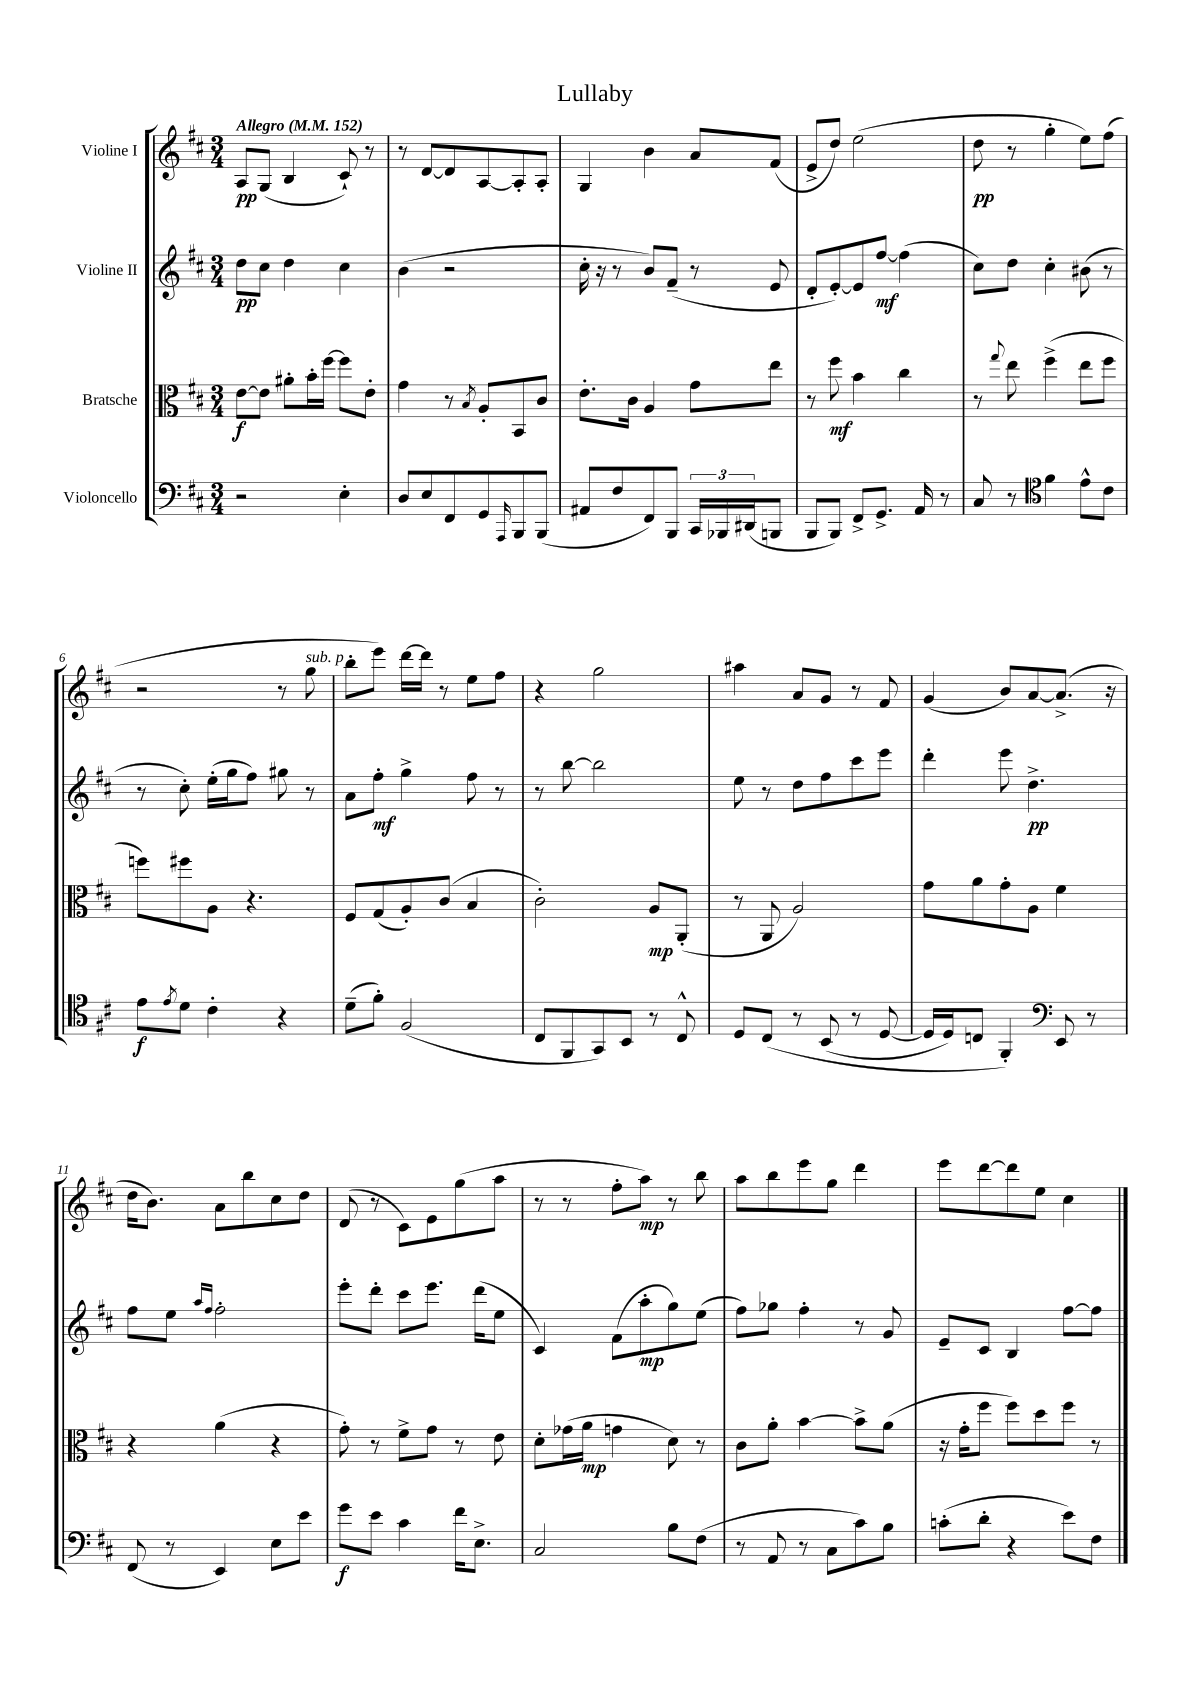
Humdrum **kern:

**kern	**kern	**kern	**kern
*staff4	*staff3	*staff2	*staff1
*clefF4	*clefC3	*clefG2	*clefG2
*k[f#c#]	*k[f#c#]	*k[f#c#]	*k[f#c#]
*M3/4	*M3/4	*M3/4	*M3/4
*MM152	*MM152	*MM152	*MM152
2r	[8e\L	8dd\L	8A/L
.	8e\]J	8cc#\J	(8G/J
.	8a#'\L	4dd\	4B/
.	16b'\L	.	.
.	[16ff#\JJ	.	.
4E'\	8ff#\]L	4cc#\	8c#`/)
.	8e'\J	.	8r
=	=	=	=
8D/L	4g\	(4b\	8r
8E/	.	.	[8d/L
8FF#/	8r	2r	8d/]
.	8qB/	.	.
8GG/	8A'/L	.	[8A/
16qqAAA/	.	.	.
8BBB/	8BB/	.	8A'/]
(8BBB/J	8c#/J	.	8A'/J
=	=	=	=
8AA#/L	8.e'\L	16cc#'\	4G/
.	.	16r	.
8F#/	.	8r	.
.	16c#\Jk	.	.
8FF#/)	4A/	8b/L)	4b\
8BBB/J	.	(8f#~/J	.
24CC#/LL	8g\L	8r	8a/L
24BBB-/	.	.	.
(24DD#/J	.	.	.
8BBB/J	8ee\J	8e/	(8f#/J
=	=	=	=
8BBB/L	8r	8d'/L	8e^/L
8BBB/J)	8ff#\	[8e'/)	8dd/J)
8FF#^/L	4b\	8e/]	(2ee\
8.GG^/J	.	[8ff#/J	.
.	4cc#\	(4ff#\]	.
16AA/	.	.	.
8r	.	.	.
=	=	=	=
8C#/	8r	8cc#\L)	8dd\
.	8qqgg/	.	.
8r	8ee\	8dd\J	8r
*clefC4	*	*	*
4f#\	(4ff#^\	4cc#'\	4gg'\
8e^^\L	8ee\L	(8b#\	8ee\L)
8c#\J	8ff#\J	8r	(8ff#\J
=	=	=	=
8e\L	8ff\L)	8r	2r
8qe/	.	.	.
8d\J	8ff#\	8cc#'\)	.
4c#'\	8A\J	(16ee'\LL	.
.	.	16gg\J	.
.	4.r	8ff#\J)	.
4r	.	8gg#\	8r
.	.	8r	8gg\
=	=	=	=
(8d~\L	8F#/L	8a\L	8bb'\L
8f#'\J)	(8G/	8ff#'\J	8eee\J)
(2F#/	8A'/)	4gg^\	[16ddd\LL
.	.	.	16ddd\]JJ
.	(8c#/J	.	8r
.	4B/	8ff#\	8ee\L
.	.	8r	8ff#\J
=	=	=	=
8C#/L	2c#'\)	8r	4r
8FF#/	.	[8bb\	.
8GG/)	.	2bb\]	2gg\
8BB/J	.	.	.
8r	8A/L	.	.
8C#^^/	(8AA'/J	.	.
=	=	=	=
8D/L	8r	8ee\	4aa#\
&(8C#/J	8AA/	8r	.
8r	2A/)	8dd\L	8a/L
(8BB/	.	8ff#\	8g/J
8r	.	8ccc#\	8r
[8D/	.	8eee\J	8f#/
=	=	=	=
16D/]LL	8g\L	4ddd'\	(4g/
16D/J)	.	.	.
8C/J	8a\	.	.
4FF#'/&)	8g'\	8eee\	8b/L)
.	8A\J	4.dd^\	[8a/
*clefF4	*	*	*
8EE/	4f#\	.	(8.a^/]J
8r	.	.	.
.	.	.	16r
=	=	=	=
(8FF#/	4r	8ff#\L	16dd\LK
.	.	.	8.b\J)
8r	.	8ee\J	.
.	.	16qqaa/LL	.
.	.	16qqff#/JJ	.
4EE/)	(4a\	2ff#'\	8a\L
.	.	.	8bb\
8E\L	4r	.	8cc#\
8e\J	.	.	8dd\J
=	=	=	=
8g\L	8g'\)	8eee'\L	(8d/
8e\J	8r	8ddd'\J	8r
4c#\	8f#^\L	8ccc#\L	8c#\L)
.	8g\J	8.eee\J	8e\
16f#\LK	8r	.	(8gg\
8.E^\J	.	(16ddd\LK	.
.	8e\	8ee\J	8aa\J
=	=	=	=
2C#/	8d'\L	4c#/)	8r
.	(16g-\L	.	8r
.	16a\JJ	.	.
.	4g\	(8f#\L	8ff#'\L
.	.	8aa'\	8aa\J)
8B\L	8d\)	8gg\)	8r
(8F#\J	8r	(8ee\J	8bb\
=	=	=	=
8r	8c#\L	8ff#\L)	8aa\L
8AA/	8a'\J	8gg-\J	8bb\
8r	[4b\	4ff#'\	8eee\
8C#\L	.	.	8gg\J
8c#\)	8b^\]L	8r	4ddd\
8B\J	(8a\J	8g/	.
=	=	=	=
(8c'\L	16r	8e~/L	8eee\L
.	16g'\LK	.	.
8d'\J	8ff#\J	8c#/J	[8ddd\
4r	8ff#\L)	4B/	8ddd\]
.	8dd\	.	8ee\J
8e\L)	8ff#\J	[8ff#\L	4cc#\
8F#\J	8r	8ff#\]J	.
==	==	==	==
*-	*-	*-	*-
